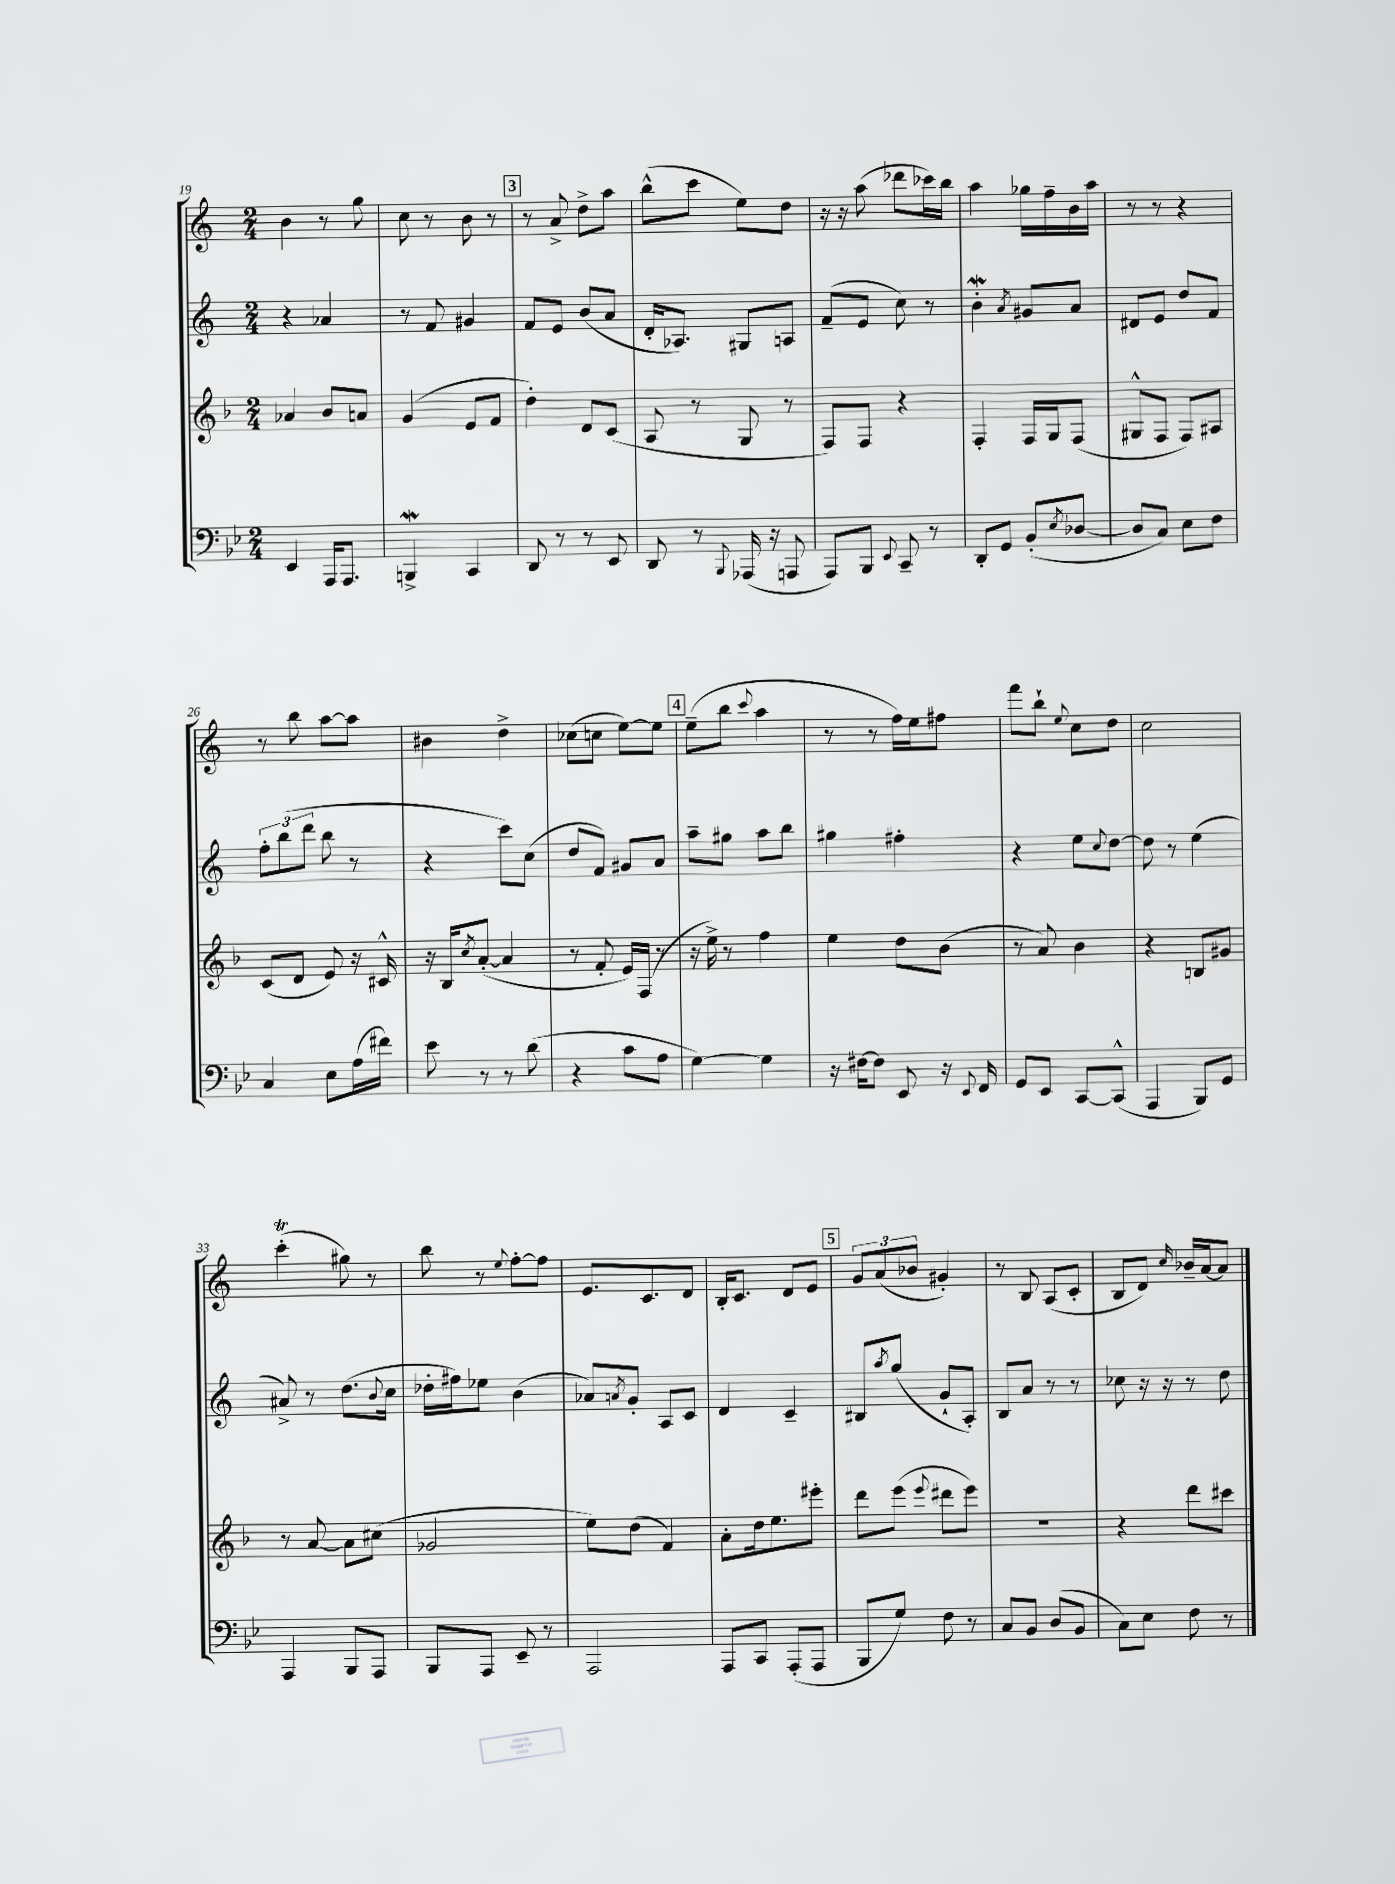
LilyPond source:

<<
\new StaffGroup <<
\new Staff = "s0" {
    \clef treble \key c \major \numericTimeSignature \time 2/4
    b'4 r8 g''8 |
    c''8 r8 b'8 r8 |
    \mark \markup { \box "3" } r8 a'8-> d''8-> a''8 |
    b''8-^( c'''8 e''8) d''8 |
    r16 r16 a''8( des'''8 ces'''16) b''16 |
    a''4 ges''16 f''16-- b'16 a''16 |
    r8 r8 r4 |
    r8 b''8 a''8~ a''8 |
    bis'4 d''4-> |
    ces''8( c''8 e''8~) e''8 |
    \mark \markup { \box "4" } e''8--( b''8 \appoggiatura { c'''8 } a''4 |
    r8 r8 f''16) e''16 fis''8 |
    f'''8 b''8-! \appoggiatura { e''8 } c''8 d''8 |
    c''2 |
    c'''4-.\trill( gis''8) r8 |
    b''8 r8 \appoggiatura { e''8 } f''8~-. f''8 |
    e'8. c'8. d'8 |
    b16-. c'8. d'8 e'8 |
    \mark \markup { \box "5" } \tuplet 3/2 { g'8 a'8( bes'8 } gis'4-.) |
    r8 b8 a8( c'8-. |
    b8 d'8) \grace { c''16 } bes'16-- a'16~ a'8 \bar "|." |
}
\new Staff = "s1" {
    \clef treble \key c \major \numericTimeSignature \time 2/4
    r4 aes'4 |
    r8 f'8 gis'4 |
    \mark \markup { \box "3" } f'8 e'8 b'8( a'8 |
    d'16-. aes8.) gis8 a8 |
    f'8--( e'8 c''8) r8 |
    b'4-.\mordent \acciaccatura { a'8 } gis'8 a'8 |
    dis'8 e'8 d''8 f'8 |
    \tuplet 3/2 { f''8-. b''8( d'''8 } b''8 r8 |
    r4 c'''8) c''8( |
    d''8 f'8) gis'8 a'8 |
    \mark \markup { \box "4" } a''8-- gis''8 a''8 b''8 |
    gis''4 fis''4-. |
    r4 e''8 \appoggiatura { c''8 } d''8~ |
    d''8 r8 e''4( |
    ais'8->) r8 d''8.( \appoggiatura { b'8 } c''16 |
    des''16-. fis''16) ees''8 b'4( |
    aes'8) \acciaccatura { a'8 } g'8-. a8 c'8 |
    d'4 c'4-- |
    \mark \markup { \box "5" } bis8 \acciaccatura { a''8 } g''8( g'8-! a8-.) |
    b8 a'8 r8 r8 |
    ces''8 r16 r16 r8 d''8 \bar "|." |
}
\new Staff = "s2" {
    \clef treble \key f \major \numericTimeSignature \time 2/4
    aes'4 bes'8 a'8 |
    g'4( e'8 f'8 |
    \mark \markup { \box "3" } d''4-.) d'8 c'8( |
    a8 r8 g8 r8 |
    f8) f8 r4 |
    f4-. f16 g16 f8( |
    gis8-^ f8 f8) ais8 |
    c'8( d'8 e'8) r16 cis'16-^ |
    r16 bes16 \acciaccatura { c''8 } a'8~-.( a'4 |
    r8 f'8-. e'16) f16( r8 |
    \mark \markup { \box "4" } r16 e''16->) r8 f''4 |
    e''4 d''8 bes'8( |
    r8 a'8) bes'4 |
    r4 b8 gis'8 |
    r8 a'8~ a'8 cis''8( |
    ges'2 |
    e''8) d''8( f'4) |
    a'8-. d''16 e''8. eis'''8-. |
    \mark \markup { \box "5" } d'''8 e'''8( \appoggiatura { e'''8 } dis'''8 e'''8) |
    R2 |
    r4 d'''8 cis'''8 \bar "|." |
}
\new Staff = "s3" {
    \clef bass \key bes \major \numericTimeSignature \time 2/4
    ees,4 a,,16 a,,8. |
    b,,4->\mordent c,4 |
    \mark \markup { \box "3" } d,8 r8 r8 ees,8 |
    d,8 r8 \appoggiatura { bes,,8 } aes,,16( r16 a,,8 |
    a,,8) bes,,8 \appoggiatura { ees,8 } c,8-- r8 |
    d,8-. g,8 bes,8-.( \acciaccatura { ees8 } des8~ |
    des8 c8) ees8 f8 |
    c4 ees8 a16( fis'16) |
    ees'8 r8 r8 d'8( |
    r4 c'8 a8 |
    \mark \markup { \box "4" } g4~) g4 |
    r16 fis16~ fis8 ees,8 r16 \appoggiatura { ees,8 } f,16 |
    g,8 ees,8 c,8~ c,8-^( |
    a,,4 bes,,8) g,8 |
    a,,4 bes,,8 a,,8 |
    bes,,8 a,,8 ees,8-- r8 |
    a,,2 |
    a,,8 c,8 a,,8-.( a,,8 |
    \mark \markup { \box "5" } bes,,8 g8) f8 r8 |
    c8 bes,8 d8( bes,8 |
    c8) ees8 f8 r8 \bar "|." |
}
>>
>>
\layout { \context { \Score currentBarNumber = #19 } }
